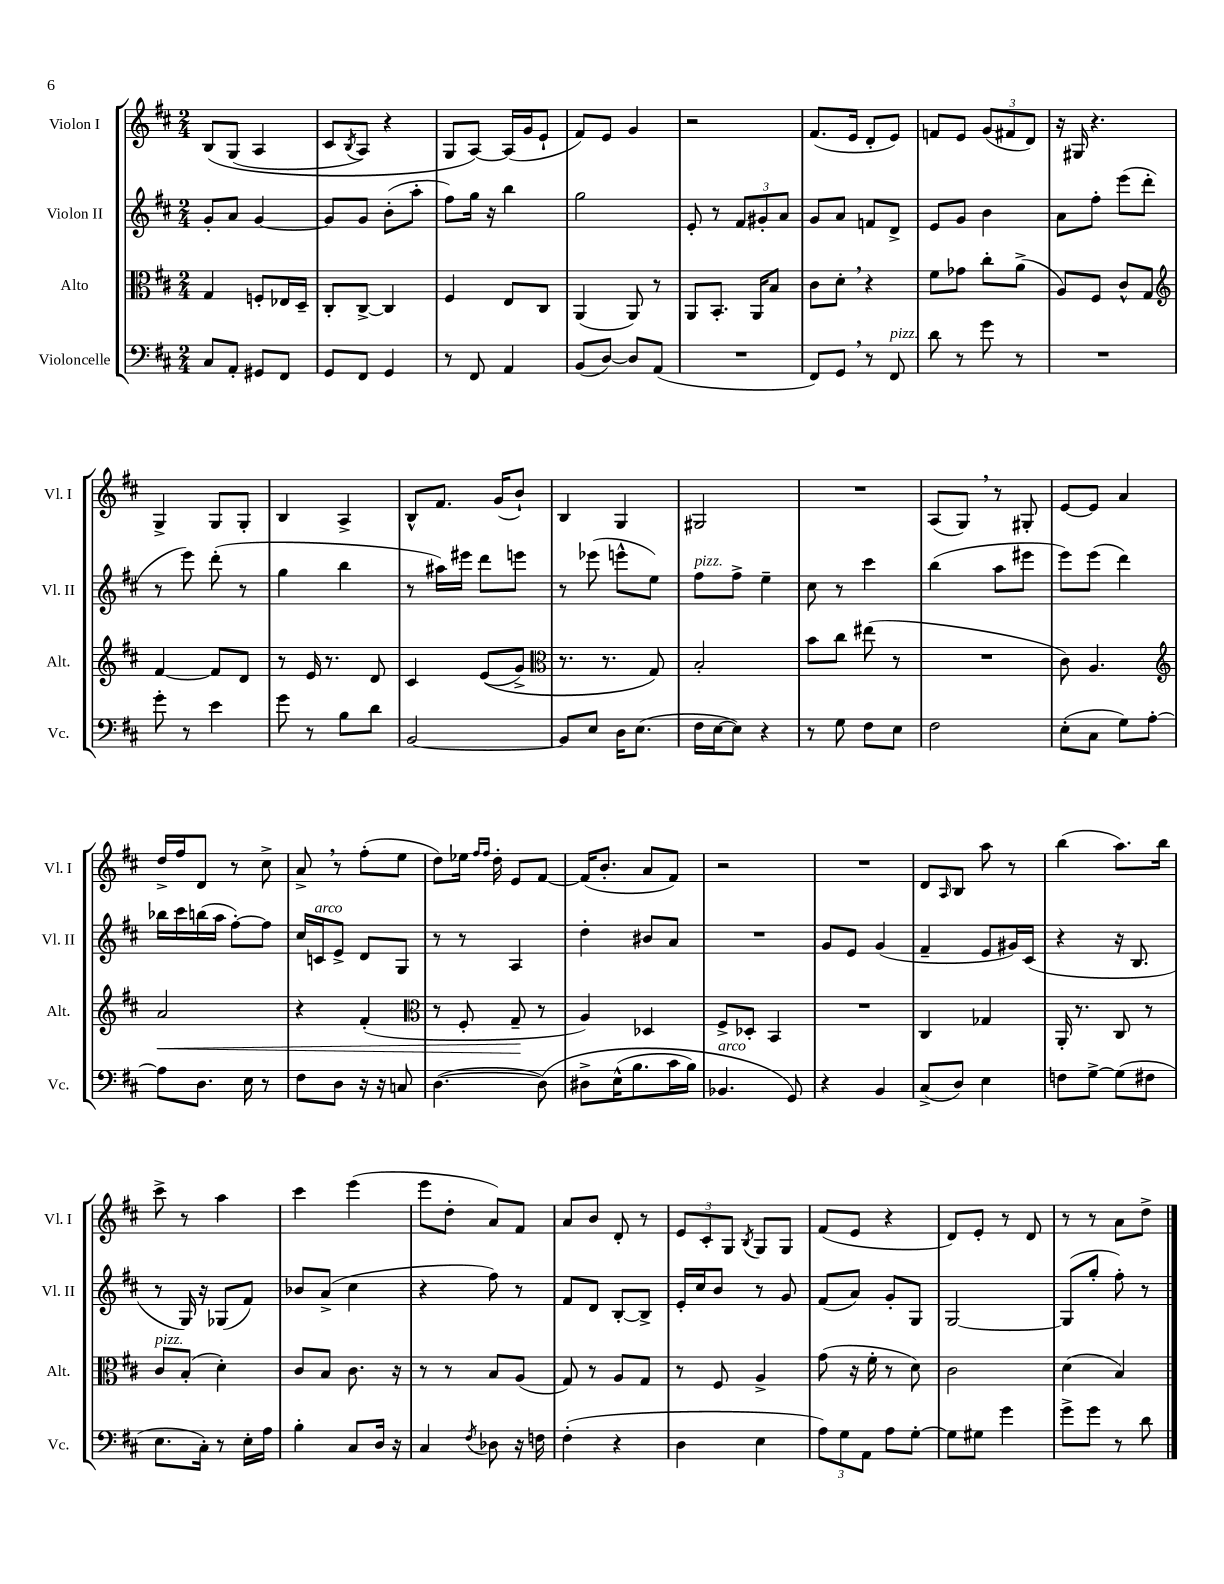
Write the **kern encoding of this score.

**kern	**kern	**kern	**kern
*staff4	*staff3	*staff2	*staff1
*clefF4	*clefC3	*clefG2	*clefG2
*k[f#c#]	*k[f#c#]	*k[f#c#]	*k[f#c#]
*M2/4	*M2/4	*M2/4	*M2/4
8C#	4G	8g'	&(8B
8AA'	.	8a	(8G
8GG#	8F'	[4g	4A
8FF#	16E-	.	.
.	16D~	.	.
=	=	=	=
8GG	8C#'	8g]	8c#
.	.	.	8qB
8FF#	[8C#^	8g	8A)
4GG	4C#]	(8b'	4r
.	.	8aa'	.
=	=	=	=
8r	4F#	8ff#)	8G
8FF#	.	16gg	[8A&)
.	.	16r	.
4AA	8E	4bb	(16A]
.	.	.	16g
.	8C#	.	8e`
=	=	=	=
(8BB	(4AA	2gg	8f#)
[8D)	.	.	8e
8D]	8AA)	.	4g
(8AA	8r	.	.
=	=	=	=
2r	8AA	8e'	2r
.	8.BB'	8r	.
.	.	12f#	.
.	16AA	.	.
.	.	12g#'	.
.	8B	.	.
.	.	12a	.
=	=	=	=
8FF#)	8c#	8g	(8.f#
8GG	8d'	8a	.
.	.	.	16e
8r	4r	8f	8d'
8FF#	.	8d^	8e)
=	=	=	=
8d	8f#	8e	8f
8r	8g-	8g	8e
8g	8cc#'	4b	(12g
.	.	.	12f#
8r	(8a^	.	.
.	.	.	12d)
=	=	=	=
2r	8A)	8a	16r
.	.	.	16G#
.	8F#	8ff#'	4.r
.	8c#^^	(8eee	.
.	8G	8ddd'	.
=	=	=	=
*	*clefG2	*	*
8g'	[4f#	8r	4G^
8r	.	8eee)	.
4e	8f#]	(8ddd'	8G
.	8d	8r	8G'
=	=	=	=
8g	8r	4gg	4B
8r	16e	.	.
.	8.r	.	.
8B	.	4bb	4A^
8d	8d	.	.
=	=	=	=
[2BB	4c#	8r	8B^^
.	.	16aa#)	8.f#
.	.	16eee#	.
.	&((8e	8ddd	.
.	.	.	(16g
.	8g^)	8eee	8b`)
=	=	=	=
*	*clefC3	*	*
8BB]	8.r	8r	4B
8E	.	(8eee-	.
.	8.r	.	.
16D	.	8eee^^	4G
(8.E	.	.	.
.	8G&)	8ee)	.
=	=	=	=
16F#	2B'	8ff#	2G#
[16E	.	.	.
8E])	.	8ff#^	.
4r	.	4ee~	.
=	=	=	=
8r	8b	8cc#	2r
8G	8cc#	8r	.
8F#	(8ee#	4ccc#	.
8E	8r	.	.
=	=	=	=
2F#	2r	(4bb	(8A
.	.	.	8G)
.	.	8aa	8r
.	.	8eee#	8G#'
=	=	=	=
(8E'	8c#)	8eee)	[8e
8C#	4.A	(8eee	8e]
8G)	.	4ddd)	4a
[8A'	.	.	.
=	=	=	=
*	*clefG2	*	*
8A]	2a	16bb-	16dd^
.	.	16ccc#	16ff#
8.D	.	(16bb	8d
.	.	16aa	.
.	.	[8ff#')	8r
16E	.	.	.
8r	.	8ff#]	8cc#^
=	=	=	=
8F#	4r	16cc#	8a^
.	.	16c	.
8D	.	8e^	8r
16r	(4f#'	8d	(8ff#'
16r	.	.	.
8C	.	8G	8ee
=	=	=	=
*	*clefC3	*	*
([4.D	8r	8r	8dd)
.	8F#'	8r	16ee-
.	.	.	16qqff#
.	.	.	16qqff#
.	.	.	16dd'
.	8G~	4A	8e
&(8D])	8r	.	[8f#
=	=	=	=
8D#^	4A)	4dd'	(16f#]
.	.	.	8.b'
(16E^^	.	.	.
8.B	.	.	.
.	4D-	8b#	8a
16c#	.	8a	8f#)
16B)	.	.	.
=	=	=	=
4.BB-	8F#^	2r	2r
.	8D-'	.	.
.	4BB	.	.
8GG&)	.	.	.
=	=	=	=
4r	2r	8g	2r
.	.	8e	.
4BB	.	(4g	.
=	=	=	=
(8C#^	4C#	4f#~	8d
.	.	.	16qqA
8D)	.	.	8B
4E	4G-	8e	8aa
.	.	16g#)	8r
.	.	(16c#	.
=	=	=	=
8F	16AA'	4r	(4bb
.	8.r	.	.
[8G^	.	.	.
(8G]	8C#	16r	8.aa)
.	.	8.B	.
8F#	8r	.	.
.	.	.	16bb
=	=	=	=
8.E	8c#	8r	8ccc#^
.	(8B'	16G)	8r
16C#')	.	16r	.
8r	4d')	(8G-	4aa
16E'	.	8f#)	.
16A	.	.	.
=	=	=	=
4B'	8c#	8b-	4ccc#
.	8B	(8a^	.
8C#	8.c#	4cc#	(4eee
16D	.	.	.
16r	16r	.	.
=	=	=	=
4C#	8r	4r	8eee
.	8r	.	8dd'
8qF#	.	.	.
8D-	8B	8ff#)	8a)
16r	(8A	8r	8f#
16F	.	.	.
=	=	=	=
(4F#'	8G)	8f#	8a
.	8r	8d	8b
4r	8A	[8B'	8d'
.	8G	8B^]	8r
=	=	=	=
4D	8r	16e'	12e
.	.	16cc#	.
.	.	.	12c#'
.	8F#	8b	.
.	.	.	12G
.	.	.	8qB
4E	4A^	8r	8G
.	.	8g	8G
=	=	=	=
12A)	(8g	(8f#	(8f#
12G	.	.	.
.	16r	8a)	8e
12AA	.	.	.
.	16f#'	.	.
8A	8r	8g'	4r
[8G'	8d)	8G	.
=	=	=	=
8G]	2c#	[2G	8d)
8G#	.	.	8e'
4g	.	.	8r
.	.	.	8d
=	=	=	=
8g^	(4d	(8G]	8r
8g	.	8gg'	8r
8r	4B)	8ff#')	8a
8d	.	8r	8dd^
==	==	==	==
*-	*-	*-	*-
